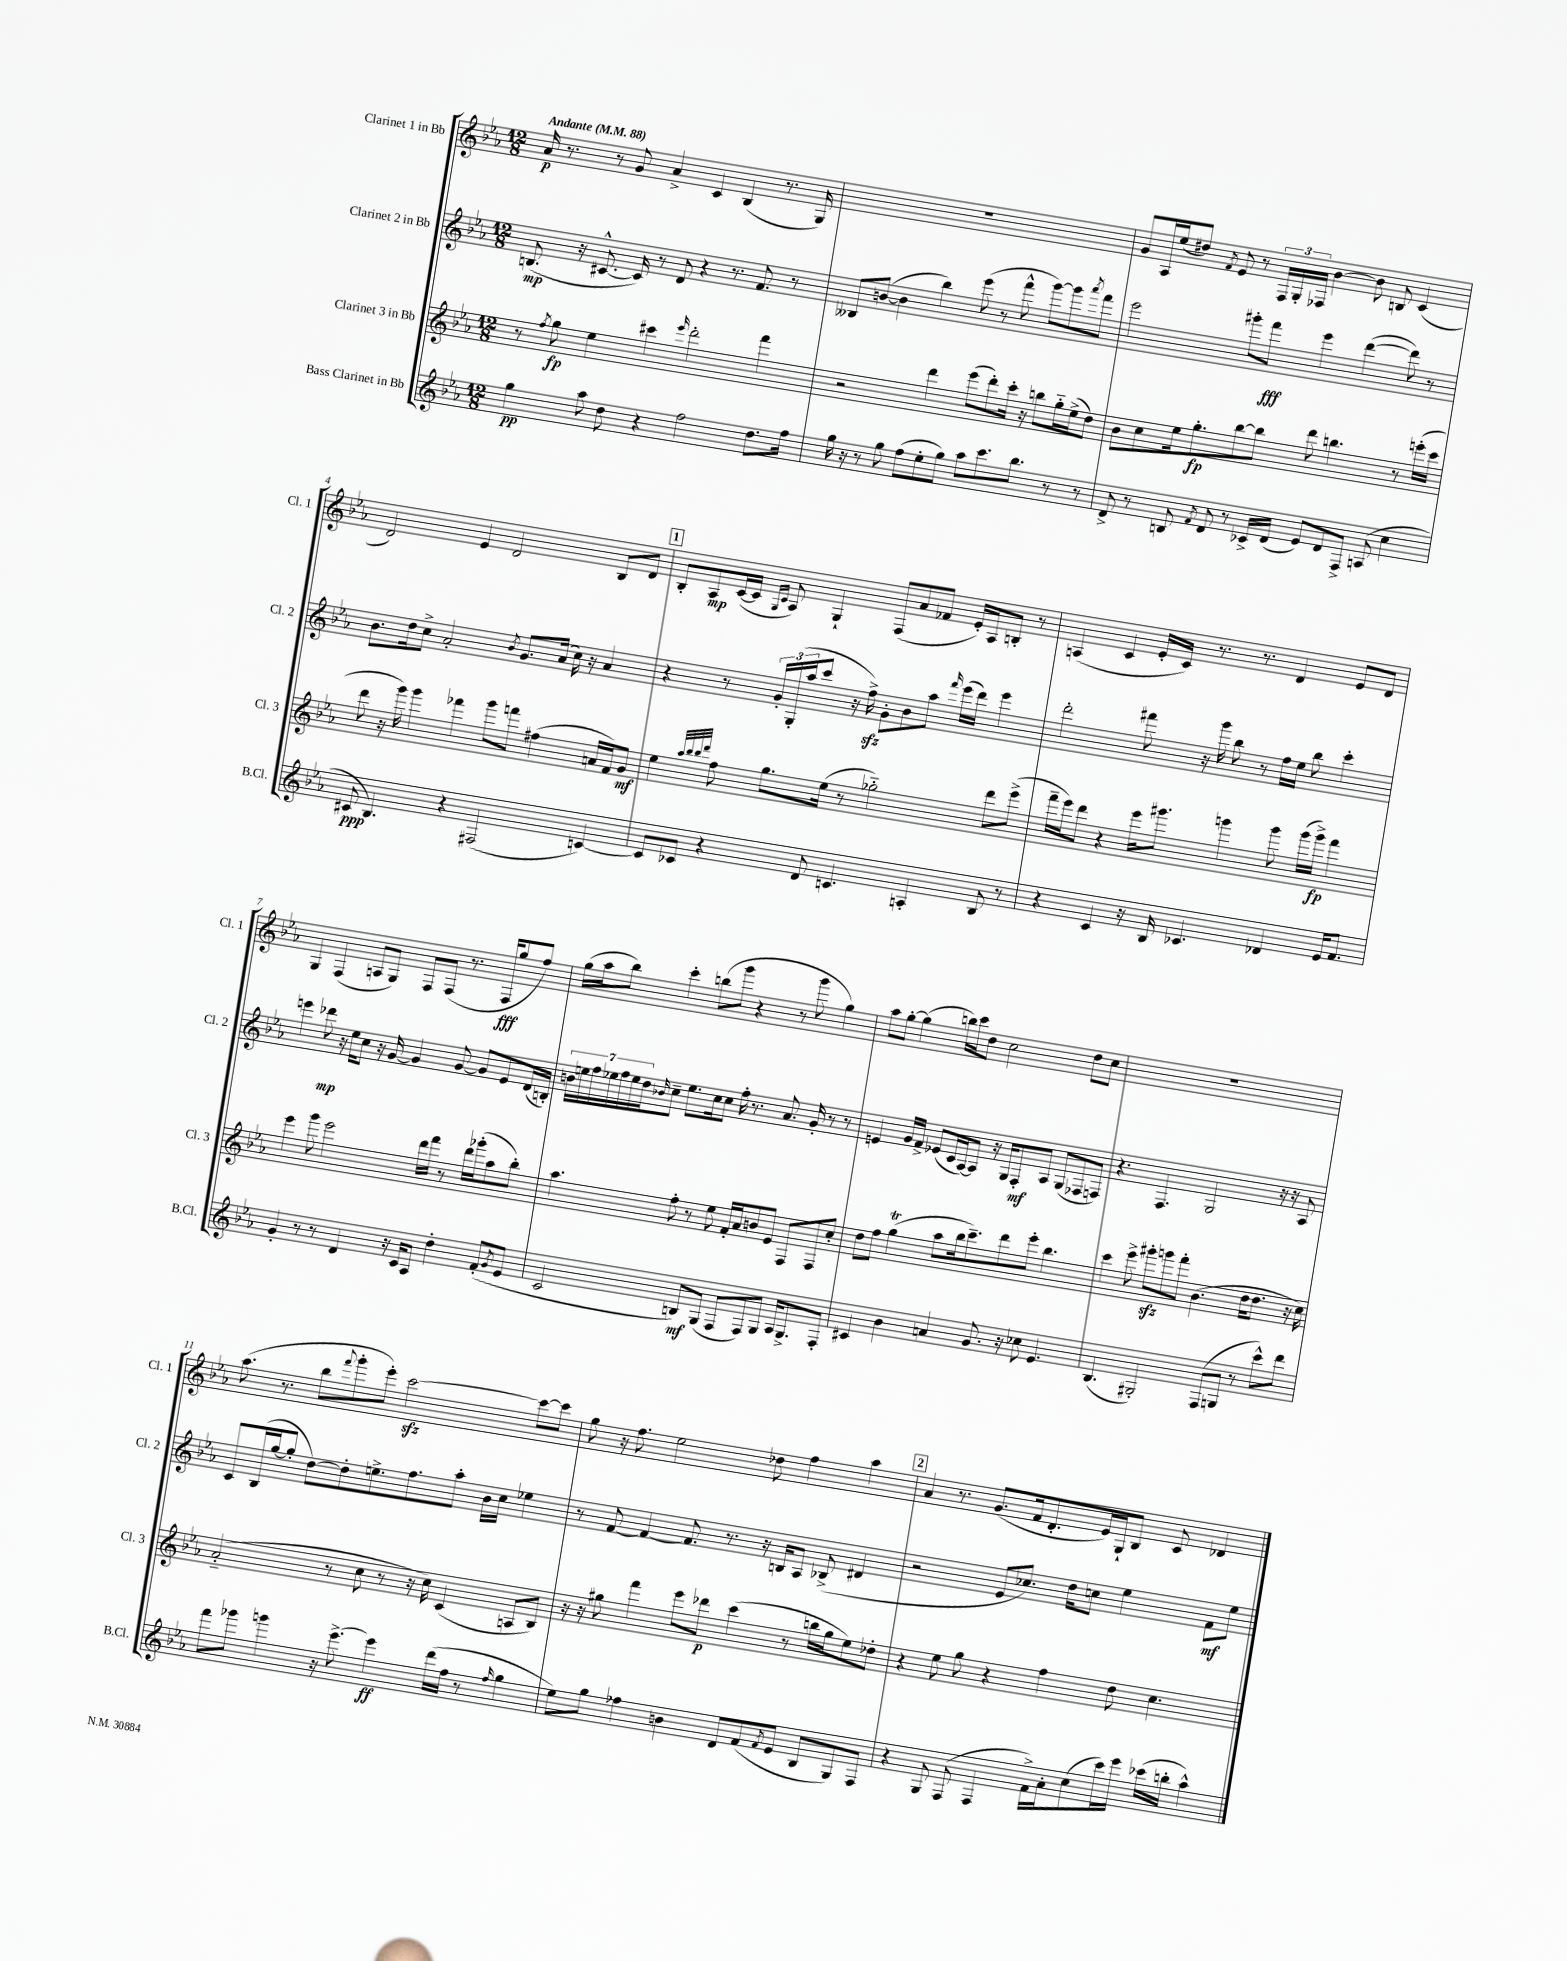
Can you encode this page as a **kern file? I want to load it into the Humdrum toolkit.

**kern	**kern	**kern	**kern
*staff4	*staff3	*staff2	*staff1
*clefG2	*clefG2	*clefG2	*clefG2
*k[b-e-a-]	*k[b-e-a-]	*k[b-e-a-]	*k[b-e-a-]
*M12/8	*M12/8	*M12/8	*M12/8
*MM88	*MM88	*MM88	*MM88
4gg	8r	(8.B	16a-
.	.	.	8.r
.	8qff	.	.
.	8gg	.	.
.	.	16r	.
8aa-	4ee-	[8.c#^^	8r
8dd	.	.	8g
.	.	16c#])	.
4r	4ccc#	8r	4a-^
.	.	8d	.
.	16qqeee-	.	.
2ff	2ddd'	4r	4c
.	.	8.r	(4B-
.	.	8.f	.
8.dd	4fff	.	8.r
.	.	8r	.
16ff	.	.	16G)
=	=	=	=
16gg	2r	8B--	1.r
16r	.	.	.
8r	.	([8b	.
8gg	.	4b]	.
(8ff	.	.	.
8ee-'	4ddd	4bb-)	.
8gg)	.	.	.
8aa-	(8eee-	(8eee-	.
8.ccc	8ddd')	8r	.
.	16ccc'	8fff^^	.
8.bb-	16r	.	.
.	8bb	[8ggg)	.
8r	16gg'~	8ggg]	.
.	(16ee-^	.	.
.	.	8qaaa-	.
8r	8dd)	8fff	.
=	=	=	=
8d^	8b-	2eee-	8g
8r	8cc	.	16A-
.	.	.	(16ee-
8B	16ee-	.	8dd#)
.	8.gg'	.	.
8qf	.	.	8qf
8d	.	.	8e-
8r	[8bb-	8ggg#'	8r
16c-^	8bb-]	8fff	24F
.	.	.	24G'
(16d	.	.	.
.	.	.	24F-
8e-)	8ddd	4eee-	[4b-
8d	4.bb	.	.
8F^	.	([4ddd	8b-]
(8A	.	.	8B
4cc	8r	8ddd])	(4c
.	(16eee'	8r	.
.	16ccc	.	.
=	=	=	=
8c#	8ddd	8.b-	2d)
4.B-)	16r	.	.
.	16ggg)	16dd	.
.	4ggg	8cc^	.
.	.	2a-'	.
4r	4fff-	.	4e-
(2F#	8ggg	.	2d
.	.	8qb-	.
.	8fff	8.g	.
.	(4ff#	.	.
.	.	(16a-	.
.	.	16cc)	.
.	.	16r	.
[4c)	16a	4a-	8B-
.	16f)	.	.
.	8g	.	8d
=	=	=	=
8c]	4ee-	4r	8B-'
8c-	.	.	8A-
.	32qqaa-	.	.
.	32qqbb-	.	.
.	32qqbb-	.	.
.	32qqddd	.	.
4r	8ff	8r	([16c
.	.	.	16c]
.	.	.	16qqG
.	.	.	16qqc
.	8.gg	24g'	8A-)
.	.	(24G'	.
.	.	24aa-	.
8d	.	8ccc	4G`
.	(16ee-	.	.
4.c	8r	16r	.
.	.	16ff^)	.
.	2gg-'~)	8g'	(8F
.	.	8b-	8a-
4A'	.	8aa-	8f-
.	.	16qqfff	.
.	.	(16eee-	16e-')
.	.	16ddd)	16A-
8B-	8ddd	4eee-	8B'
8r	(8eee-^	.	8r
=	=	=	=
4r	16fff~	2ddd'	(4A
.	16eee-)	.	.
.	8ddd	.	.
4c	4r	.	4c
16r	16eee-	8fff#	16e-'
16B-	8.ggg#	.	16c)
4.c-	.	16r	8.r
.	.	16ggg	.
.	4ggg	8bb-	.
.	.	.	8.r
.	.	8r	.
4d-	8ggg	16ff	4d
.	.	16ee-	.
.	(16ggg	8bb-	.
.	16ggg^)	.	.
16e-	4fff	4ccc'	8e-
8.f	.	.	.
.	.	.	8d
=	=	=	=
4g'	4eee-	4eee	4G
8r	8ggg	8ddd-	(4F
8r	2eee-	16r	.
.	.	16ee-	.
4d	.	8cc	8A
.	.	16r	8G)
.	.	[16g	.
16r	.	4g]	8F
16c	.	.	.
8A-	16ddd	.	(8F
.	16fff	.	.
4dd'	8r	[8g	8.r
.	16ddd	8g]	.
.	(16ggg-'	.	16F
(8f'	8aa-	8e-	8gg
8qg	.	.	.
8e-	8bb-')	(16d	8ff)
.	.	16B')	.
=	=	=	=
2c	4.aa-	28b	(16gg
.	.	28ee	.
.	.	.	16aa-
.	.	28ff	.
.	.	28ee-	.
.	.	.	8bb-)
.	.	28ff	.
.	.	28ee-	.
.	.	28dd	.
.	.	16qqb-	.
.	.	8cc~	4ccc'
.	8ff'	8.ee-	.
8B)	8r	.	(8bb
.	.	16cc	.
(8G	8ee-	8cc	8ggg
8F	16f'	16ff'	4r
.	16a-	8.r	.
8F)	8b	.	.
8G	8e-	8.a-	8r
16A-	8F	.	8ggg
8.G^	.	16g'	.
.	8F	8r	4gg)
8F'	8cc'	8r	.
=	=	=	=
4c#	8dd	4e	8aa-
.	8ff	.	[8gg'
4b-	(4gg	16g	(4gg]
.	.	16f^	.
.	.	(8e-	.
4a	8aa-	16c	16bb)
.	.	[16A-)	16ccc
.	16bb-	8A-]	8dd
.	8.ccc~)	.	.
8.g	.	16r	2cc
.	.	16G	.
.	8ddd	8F'	.
16r	.	.	.
8cc-	8eee-'	8A-	.
4.e-	4.bb-	(8G	.
.	.	8F-	8dd
.	.	8F)	8cc
=	=	=	=
(4.B-	4ccc	4.r	1.r
.	8eee-^	.	.
2G#')	8ggg#'	4.F	.
.	8ggg	.	.
.	8fff'	.	.
.	(4.b-	2G	.
(8F	.	.	.
8G	.	.	.
8r	16dd	.	.
.	8.dd	.	.
8ccc^^)	.	16r	.
.	.	16r	.
8ddd	16r	8A-	.
.	16cc)	.	.
=	=	=	=
8fff	(2a-'~	8c	(8.aa-
8ggg-	.	(16B-	.
.	.	[16gg	8.r
4ggg	.	8gg']	.
.	.	[8dd)	8bb-
.	.	.	8qqfff
16r	8r	8dd']	8ggg'
[8.eee-^	.	.	.
.	8cc	8.ee^	8eee-')
4eee-]	8r	.	[2ccc
.	.	8.ff	.
.	16r	.	.
.	16cc)	.	.
(16ddd	(4c	8aa-'	.
16ff	.	.	.
8r	.	16b-	.
.	.	16cc	.
16qqff	.	.	.
4gg	8A	4ee-	8ccc_
.	8B-)	.	8ccc]
=	=	=	=
8ee-)	16r	8r	8gg
.	16r	.	.
8gg	8gg#	[8f	16r
.	.	.	8.ff
4ff-	4fff	4f_	.
.	.	.	2ee-
4b	8eee-	8.f]	.
.	8ddd-	.	.
.	.	8.r	.
8d	(4ccc	.	.
(8f	.	16r	8dd-
.	.	16B	.
8qf	.	.	.
8e-	8r	8A-	4ff
8B-	16bb	(8B-^	.
.	16gg#	.	.
8G)	8ee-)	4d#	4aa-
8F	8dd-'	.	.
=	=	=	=
4r	4r	2r	4a-
8G	8ee-	.	8.r
(8F	8gg	.	.
.	.	.	(8.g
4F	4r	8e-	.
.	.	8.cc-)	16f
.	.	.	8.d'
16f^)	4ff	.	.
16a-'	.	16dd	.
(8cc	.	8cc	16e-)
.	.	.	16G`
16ccc)	8dd	4ee-	8B-
16eee-	.	.	.
(16ccc-	4.cc	.	8c
16bb'	.	.	.
4aa-^^)	.	8f	4d-
.	.	8ee-	.
==	==	==	==
*-	*-	*-	*-
